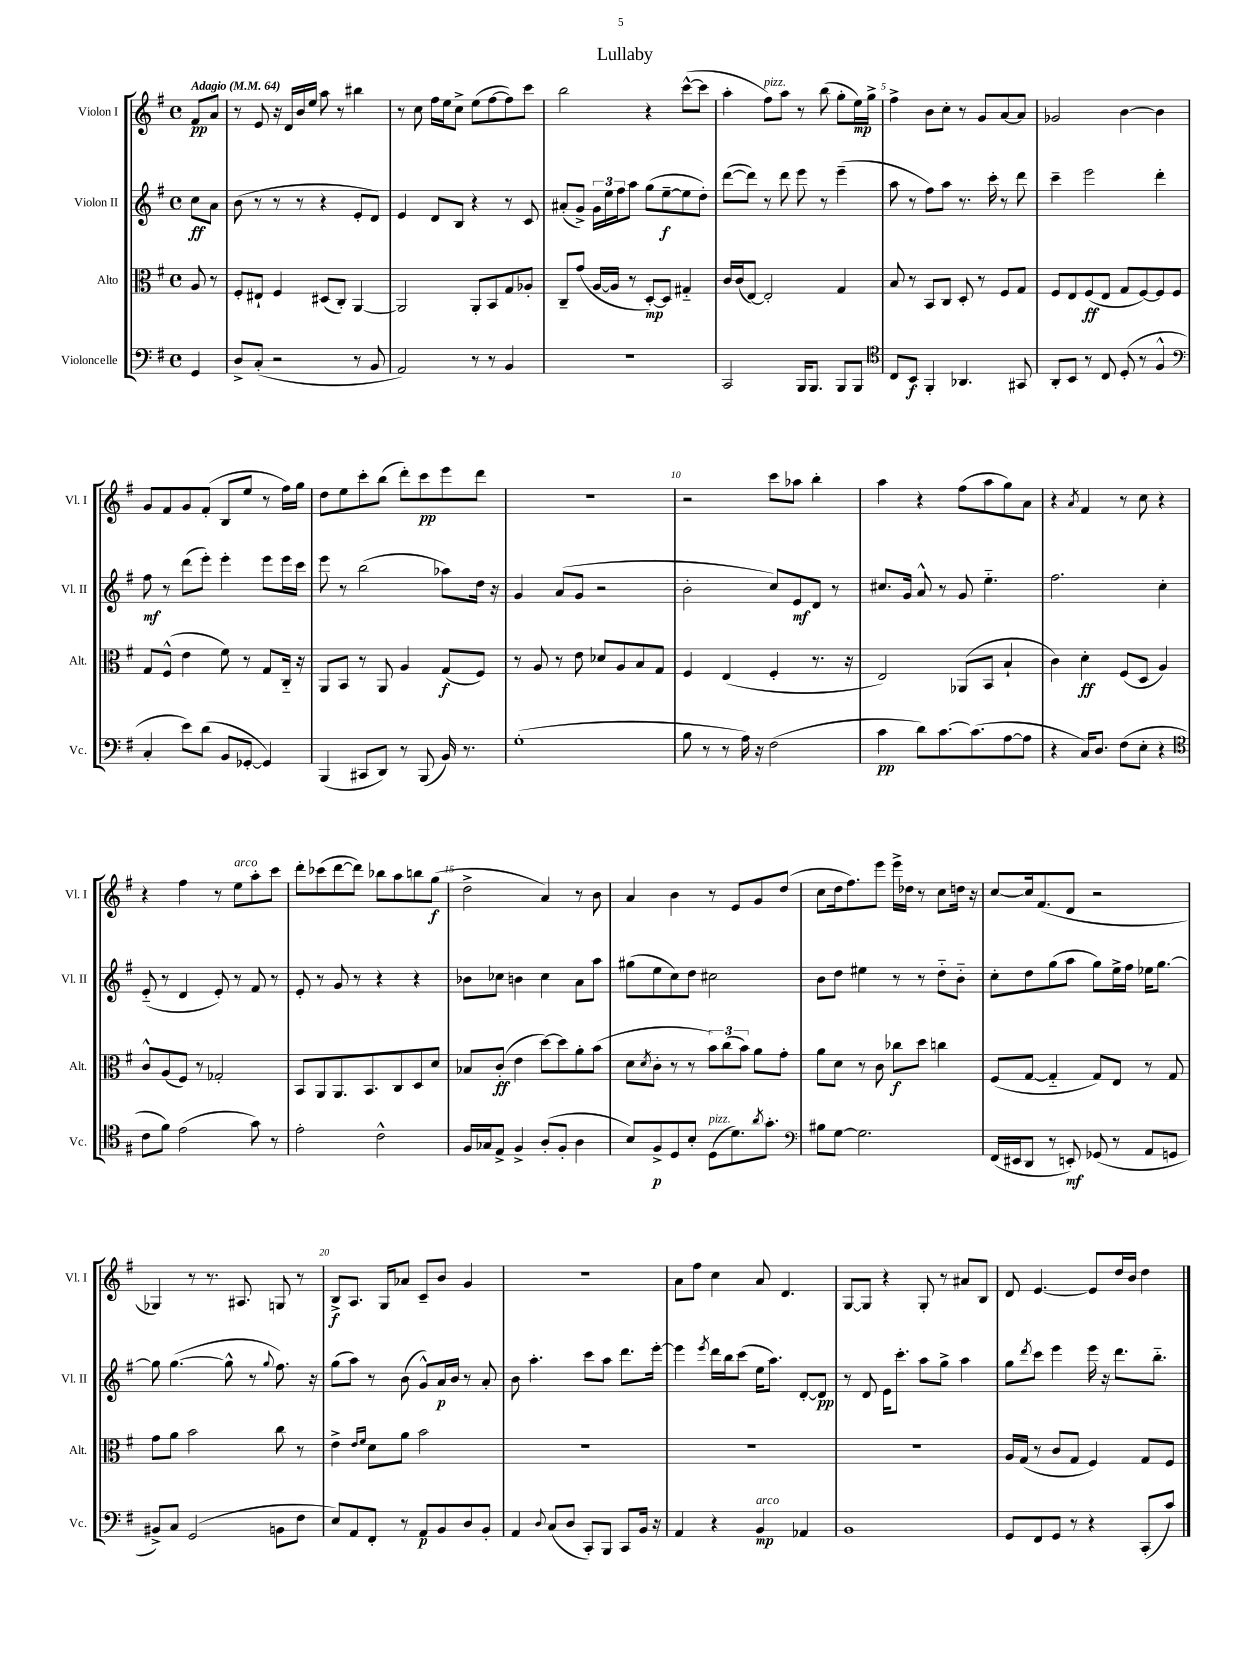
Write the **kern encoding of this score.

**kern	**kern	**kern	**kern
*staff4	*staff3	*staff2	*staff1
*clefF4	*clefC3	*clefG2	*clefG2
*k[f#]	*k[f#]	*k[f#]	*k[f#]
*M4/4	*M4/4	*M4/4	*M4/4
*met(c)	*met(c)	*met(c)	*met(c)
*MM64	*MM64	*MM64	*MM64
4GG	8A	8cc	8f#
.	8r	8a	8a
=	=	=	=
8D^	8F#'	(8b	8r
(8C'	8E#`	8r	8e
2r	4F#	8r	16r
.	.	.	16d
.	.	8r	16b
.	.	.	16ee
.	(8D#	4r	8aa
.	8C')	.	8r
8r	[4AA	8e'	4bb#
8BB	.	8d)	.
=	=	=	=
2AA)	2AA]	4e	8r
.	.	.	8cc
.	.	8d	16ff#
.	.	.	16ee
.	.	8B	8cc^
8r	8AA'	4r	(8ee
8r	8BB	.	[8ff#
4BB	8G	8r	8ff#])
.	8A-'	8c	8ccc
=	=	=	=
1r	8C~	(8a#'	2bb
.	(8g	8g^)	.
.	[16A	24g	.
.	.	24ee	.
.	16A]	.	.
.	.	24ff#	.
.	8r	8aa	.
.	[8D')	(8gg	4r
.	8D]	[8ee~	.
.	4G#'~	8ee]	([8ccc^^
.	.	8dd')	8ccc]
=	=	=	=
2CC	16c	([8ddd	4aa'
.	(16c	.	.
.	[8E)	8ddd])	.
.	2E']	8r	8ff#)
.	.	8ddd	8aa
16BBB	.	8eee	8r
8.BBB	.	.	.
.	.	8r	(8bb
8BBB	4G	(4eee~	8gg'
8BBB	.	.	16ee)
.	.	.	16gg^
=	=	=	=
*clefC4	*	*	*
8C	8B	8aa	4ff#^
8BB	8r	8r	.
4FF#'	8BB	8ff#)	8b
.	8C	8aa	8cc'
4.AA-	8D'	8.r	8r
.	8r	.	8g
.	.	16ccc'	.
.	8F#	8r	[8a
8GG#	8G	8ddd	8a]
=	=	=	=
8AA'	8F#	4ccc~	2g-
8BB	8E	.	.
8r	(8F#	2eee	.
8C	8E	.	.
(8D'	8G	.	[4b
8r	[8F#)	.	.
4F#^^	8F#]	4ddd'	4b]
.	8F#	.	.
=	=	=	=
*clefF4	*	*	*
4C'	8G	8ff#	8g
.	(8F#^^	8r	8f#
8e)	4e	(8ddd	8g
(8d	.	8eee')	(8f#'
8BB	8f#)	4eee'	8B
[8GG-'	8r	.	8ee
4GG-])	8G	8eee	8r
.	16C'~	16eee	16ff#)
.	16r	16ccc	16gg
=	=	=	=
(4BBB	8AA	8eee	8dd
.	8BB	8r	8ee
8CC#	8r	(2bb	8ccc'
8DD)	8AA	.	(8bb
8r	4A	.	8ddd')
(8BBB	.	.	8ccc
16BB)	(8G	8aa-)	8eee
8.r	.	.	.
.	8F#)	16dd	8ddd
.	.	16r	.
=	=	=	=
(1G'	8r	4g	1r
.	8A	.	.
.	8r	(8a	.
.	8e	8g	.
.	8d-	2r	.
.	8A	.	.
.	8B	.	.
.	8G	.	.
=	=	=	=
8B	4F#	2b'	2r
8r	.	.	.
8r	(4E	.	.
16A)	.	.	.
16r	.	.	.
(2F#	4F#'	8cc)	8ccc
.	.	8e	8aa-
.	8.r	8d	4bb'
.	.	8r	.
.	16r	.	.
=	=	=	=
4c	2E)	8.cc#	4aa
.	.	16g	.
8d)	.	8a^^	4r
[8.c	.	8r	.
.	(8AA-	8g	(8ff#
(8.c]	.	.	.
.	8BB	4.ee'~	8aa
[8A	4B`	.	8gg)
8A]	.	.	8a
=	=	=	=
4r	4c)	2.ff#	4r
.	.	.	8qa
16C)	4d'	.	4f#
8.D	.	.	.
(8F#	(8F#	.	8r
8E'	8D	.	8cc
4r	4A)	4cc'	4r
=	=	=	=
*clefC4	*	*	*
8c	8c^^	(8e'~	4r
8f#)	(8A	8r	.
(2e	8F#)	4d	4ff#
.	8r	.	.
.	2G-'	8e')	8r
.	.	8r	8ee
8g)	.	8f#	8aa'
8r	.	8r	8ccc
=	=	=	=
2e'	8BB	8e'	8ddd'
.	8AA	8r	(8ccc-
.	8.AA	8g	[8ddd
.	.	8r	8ddd])
.	8.BB	.	.
2c^^	.	4r	8bb-
.	8C	.	8aa
.	8D	4r	8bb
.	8d	.	(8gg
=	=	=	=
16F#	8B-	8b-	2dd^
16G-	.	.	.
8E^	(8c'	8cc-	.
4F#^	4e	4b	.
(8A'	[8dd)	4cc-	4a)
8F#'	8dd]	.	.
4A	8a'	8a	8r
.	(8b	8aa	8b
=	=	=	=
8B)	8d	(8gg#	4a
.	8qd	.	.
8F#^	8c'	8ee	.
8D	8r	8cc)	4b
8B'	8r	8dd	.
(8D	12b)	2cc#	8r
.	(12cc	.	.
8.d)	.	.	8e
.	12b)	.	.
.	8a	.	8g
8qa	.	.	.
8.g'	.	.	.
.	8g'	.	(8dd
=	=	=	=
*clefF4	*	*	*
8B#	8a	8b	8cc
[8G	8d	8dd	16dd
.	.	.	8.ff#)
2.G]	8r	4ee#	.
.	8c	.	8eee
.	8cc-	8r	16eee^
.	.	.	16dd-
.	8dd	8r	8r
.	4cc	8dd'~	8cc
.	.	8b'~	16dd
.	.	.	16r
=	=	=	=
(16FF#	(8F#	8cc'	[8cc
16EE#	.	.	.
8DD	[8G	8dd	16cc]
.	.	.	(8.f#
8r	4G'~]	(8gg	.
8EE')	.	8aa	8d
(8GG-	8G)	8gg)	2r
8r	8E	16ee^	.
.	.	16ff#	.
8AA	8r	16ee-	.
.	.	[8.gg	.
8GG	8G	.	.
=	=	=	=
8BB#^)	8g	8gg]	4G-)
8C	8a	([4.gg	.
(2GG	2b	.	8r
.	.	.	8.r
.	.	8gg^^]	.
.	.	.	8.A#
.	.	8r	.
.	.	8qqgg	.
8BB	8cc	8.ff#)	8G
8F#	8r	.	8r
.	.	16r	.
=	=	=	=
8E)	4e^	(8gg	8B^
8AA	.	8aa)	8.A
.	16qqe	.	.
.	16qqf#	.	.
8FF#'	8d	8r	.
.	.	.	16G
8r	8a	(8b	8a-
8AA	2b	8g^^)	8c~
8BB	.	16a	8b
.	.	16b	.
8D	.	8r	4g
8BB'	.	8a'	.
=	=	=	=
4AA	1r	8b	1r
.	.	4.aa'	.
8qqD	.	.	.
(8C	.	.	.
8D	.	.	.
8CC')	.	8ccc	.
8BBB	.	8aa	.
8CC	.	8.ddd	.
16BB	.	.	.
16r	.	[16eee'	.
=	=	=	=
4AA	1r	4eee]	8a
.	.	.	8ff#
.	.	8qeee	.
4r	.	16ddd	4cc
.	.	16bb	.
.	.	(8ccc	.
4BB	.	16ee	8a
.	.	8.aa)	.
.	.	.	4.d
4AA-	.	[8d'	.
.	.	8d]	.
=	=	=	=
1BB	1r	8r	[8G
.	.	8d	8G]
.	.	16e	4r
.	.	8.ccc'	.
.	.	8aa	8G'
.	.	8gg^	8r
.	.	4aa	8a#
.	.	.	8B
=	=	=	=
8GG	16A	8gg	8d
.	(16G	.	.
.	.	8qddd	.
8FF#	8r	8ccc	[4.e
8GG	8c	4eee	.
8r	8G	.	.
4r	4F#)	16eee	8e]
.	.	16r	.
.	.	8.ddd	16dd
.	.	.	16b
(8CC'	8G	.	4dd
.	.	8.bb'~	.
8c)	8F#	.	.
==	==	==	==
*-	*-	*-	*-
